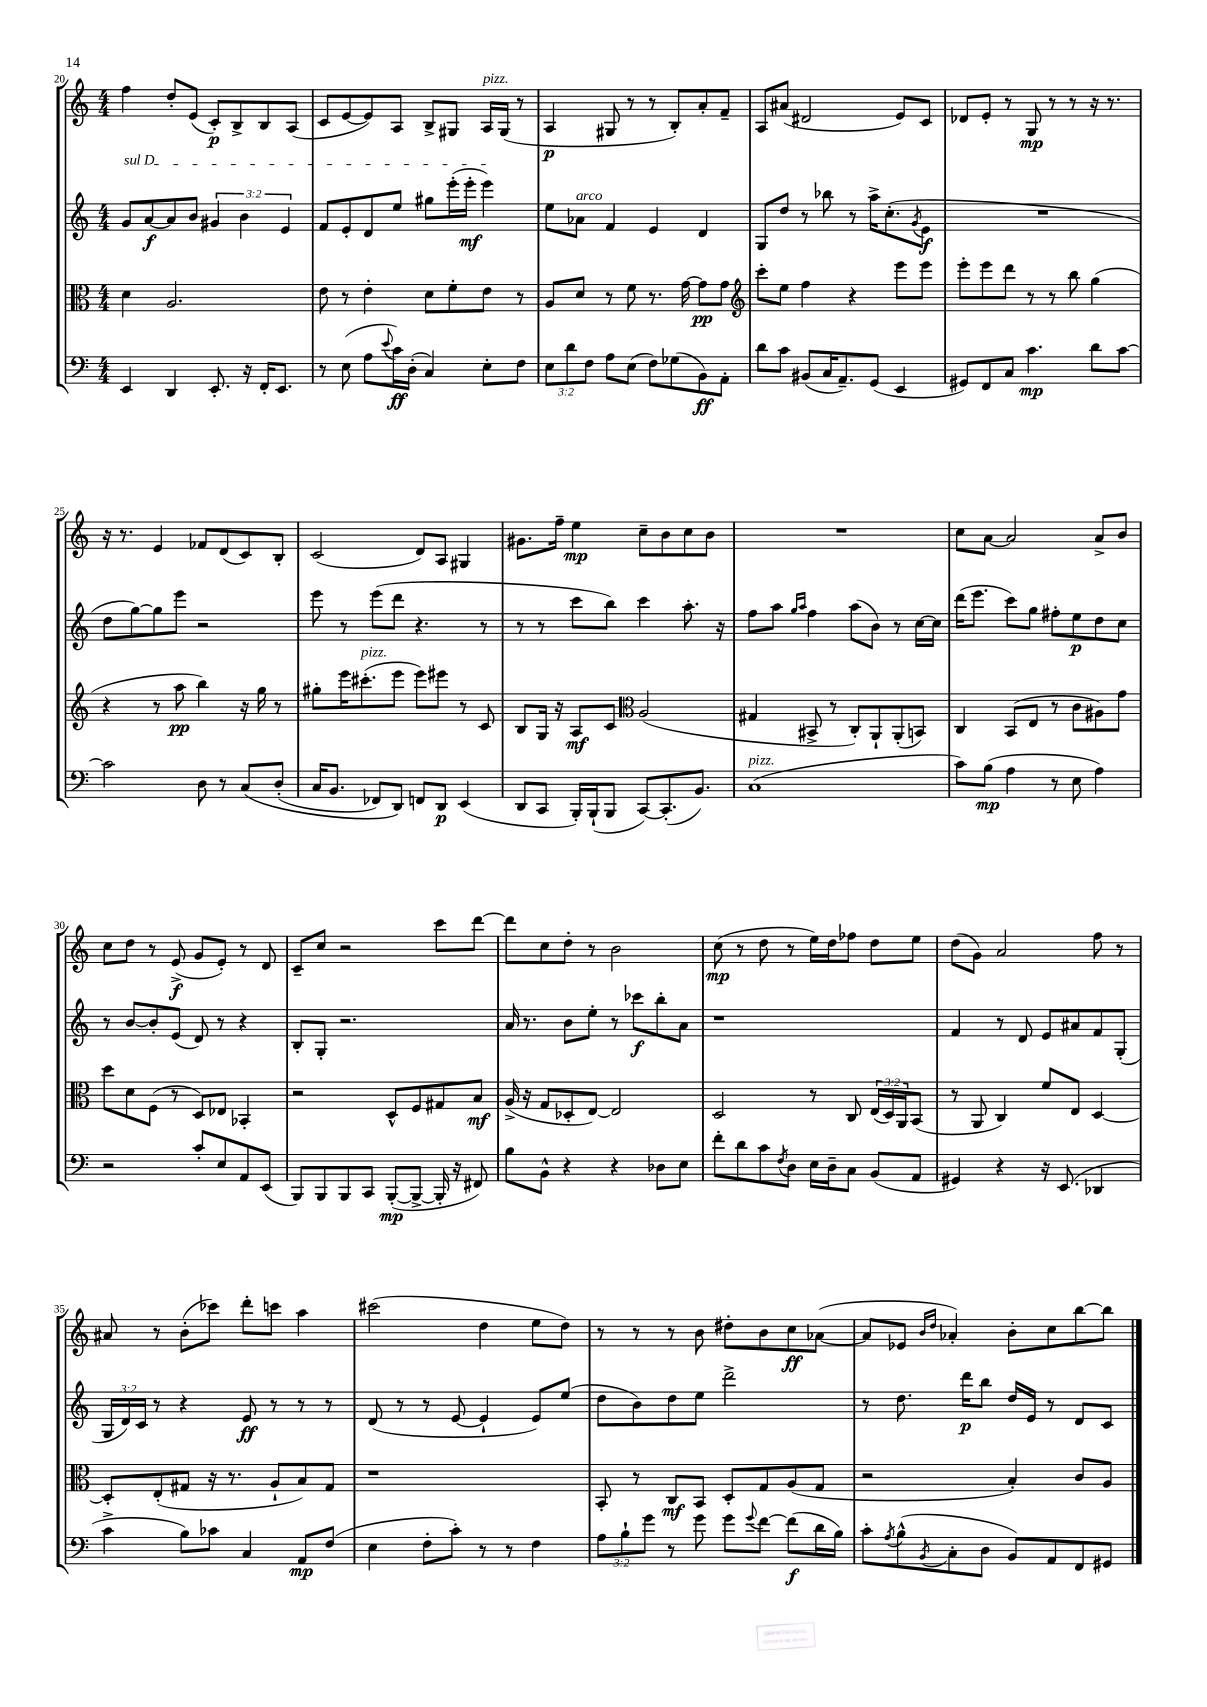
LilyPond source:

<<
\new StaffGroup <<
\new Staff = "s0" {
    \clef treble \key c \major \numericTimeSignature \time 4/4
    f''4 d''8-. e'8( c'8-.\p) b8-> b8 a8( |
    c'8 e'8~ e'8) a8 b8-> gis8 a16^\markup { \italic "pizz." } gis16( r8 |
    a4\p gis8 r8 r8 b8-.) a'8-. f'8-- |
    a8 ais'8( dis'2 e'8) c'8 |
    des'8 e'8-. r8 g8\mp r8 r8 r16 r8. |
    r16 r8. e'4 fes'8 d'8( c'8) b8-. |
    c'2( d'8) a8 gis4 |
    gis'8. f''16-- e''4\mp c''8-- b'8 c''8 b'8 |
    R1 |
    c''8 a'8~ a'2 a'8-> b'8 |
    c''8 d''8 r8 e'8->\f( g'8 e'8-.) r8 d'8 |
    c'8-- c''8 r2 c'''8 d'''8~ |
    d'''8 c''8 d''8-. r8 b'2 |
    c''8\mp( r8 d''8 r8 e''16) d''16 fes''8 d''8 e''8 |
    d''8( g'8) a'2 f''8 r8 |
    ais'8 r8 b'8-.( ces'''8) d'''8-. c'''8 a''4 |
    cis'''2( d''4 e''8 d''8) |
    r8 r8 r8 b'8 dis''8-. b'8 c''8\ff aes'8~( |
    aes'8 ees'8 \grace { b'16 d''16 } aes'4-.) b'8-. c''8 b''8~ b''8 \bar "|." |
}
\new Staff = "s1" {
    \clef treble \key c \major \numericTimeSignature \time 4/4 \override Staff.TupletNumber.text = #tuplet-number::calc-fraction-text
    \once \override TextSpanner.bound-details.left.text = \markup { \italic "sul D" } g'8\startTextSpan a'8~\f a'8 b'8 \tuplet 3/2 { gis'4 b'4 e'4 } |
    f'8 e'8-. d'8 e''8 gis''8 e'''16-.( e'''16-.\mf e'''4\stopTextSpan) |
    e''8 aes'8^\markup { \italic "arco" } f'4 e'4 d'4 |
    g8 d''8 r8 bes''8 r8 a''16-> c''8.-.( \acciaccatura { g'8 } e'8\f |
    R1 |
    d''8 g''8~) g''8 e'''8 r2 |
    e'''8 r8 e'''8( d'''8 r4. r8 |
    r8 r8 c'''8 b''8) c'''4 a''8.-. r16 |
    f''8 a''8 \grace { g''16 a''16 } f''4 a''8( b'8) r8 c''16~ c''16 |
    d'''16( e'''8. c'''8) g''8 fis''8-. e''8\p d''8 c''8 |
    r8 b'8~ b'8-. e'8( d'8) r8 r4 |
    b8-. g8-. r2. |
    a'16 r8. b'8 e''8-. r8 ces'''8\f b''8-. a'8 |
    r1 |
    f'4 r8 d'8 e'8 ais'8 f'8 g8-.( |
    \tuplet 3/2 { g16 d'16) c'16 } r8 r4 e'8\ff r8 r8 r8 |
    d'8( r8 r8 e'8~ e'4-! e'8) e''8( |
    d''8 b'8) d''8 e''8 d'''2-> |
    r8 d''8. d'''16\p b''8 d''16 e'16 r8 d'8 c'8 \bar "|." |
}
\new Staff = "s2" {
    \clef alto \key c \major \numericTimeSignature \time 4/4 \override Staff.TupletNumber.text = #tuplet-number::calc-fraction-text
    d'4 a2. |
    e'8 r8 e'4-. d'8 f'8-. e'8 r8 |
    a8 d'8 r8 f'8 r8. g'16~ g'8\pp g'8 |
    \clef treble c'''8-. e''8 f''4 r4 e'''8 e'''8 |
    e'''8-. e'''8 d'''8 r8 r8 b''8 g''4( |
    r4 r8 a''8\pp b''4) r16 g''16 r8 |
    gis''8-. e'''16 cis'''8.-.^\markup { \italic "pizz." }( e'''8 e'''8) eis'''8 r8 c'8 |
    b8 g16 r16 a8\mf c'8 \clef alto a2( |
    gis4 bis,8-> r8 c8-.) a,8-! a,8-.( b,8) |
    c4 b,8( e8 r8 c'8 ais8) g'8 |
    d''8 d'8 f8( r8 d8) ees8 bes,4-. |
    r2 d8-^ f8 gis8 b8\mf |
    a16->( r16 g8 des8-. e8~) e2 |
    d2 r8 c8 \tuplet 3/2 { e16( d16) a,16 } b,8( |
    r8 a,8 c4) f'8 e8 d4~ |
    d8-. e8-.( gis8 r16 r8. a8-! b8) gis8 |
    r1 |
    b,8-. r8 c8\mf b,8 d8-. g8 a8( g8 |
    r2 b4-.) c'8 a8 \bar "|." |
}
\new Staff = "s3" {
    \clef bass \key c \major \numericTimeSignature \time 4/4 \override Staff.TupletNumber.text = #tuplet-number::calc-fraction-text
    e,4 d,4 e,8.-. r16 f,16-. e,8. |
    r8 e8( a8 \appoggiatura { e'8 } c'16\ff) d16-.( c4) e8-. f8 |
    \tuplet 3/2 { e8 d'8 f8 } a8 e8( f8) ges8( b,8\ff) a,8-. |
    d'8 c'8 bis,8( c16 a,8.--) g,8( e,4 |
    gis,8) f,8 c8 c'4.\mp d'8 c'8~ |
    c'2 d8 r8 c8\( d8-.( |
    c16 b,8. fes,8) d,8\) f,8 d,8\p e,4( |
    d,8 c,8 b,,16-.) b,,16-!( b,,8 c,8~) c,8.-.( b,8.) |
    c1^\markup { \italic "pizz." }( |
    c'8) b8\mp( a4 r8 e8 a4) |
    r2 c'8-. e8 a,8 e,8( |
    b,,8) b,,8 b,,8 c,8 b,,8~-.\mp( b,,8~-> b,,16-. r16 fis,8) |
    b8 b,8-^ r4 r4 des8 e8 |
    f'8-. d'8 c'8 \acciaccatura { f8 } d8 e16 d16-- c8 b,8( a,8 |
    gis,4) r4 r16 e,8.( des,4 |
    c'4-> b8) ces'8 c4 a,8\mp f8( |
    e4 f8-. c'8-.) r8 r8 f4 |
    \tuplet 3/2 { a8 b8-! g'8 } r8 g'8 g'8 \appoggiatura { g'8 } f'8~ f'8\f( d'16 b16) |
    c'8-. \acciaccatura { a8 } b8-^( \acciaccatura { b,8 } c8-. d8 b,8) a,8 f,8 gis,8 \bar "|." |
}
>>
>>
\layout { \context { \Score currentBarNumber = #20 } }
